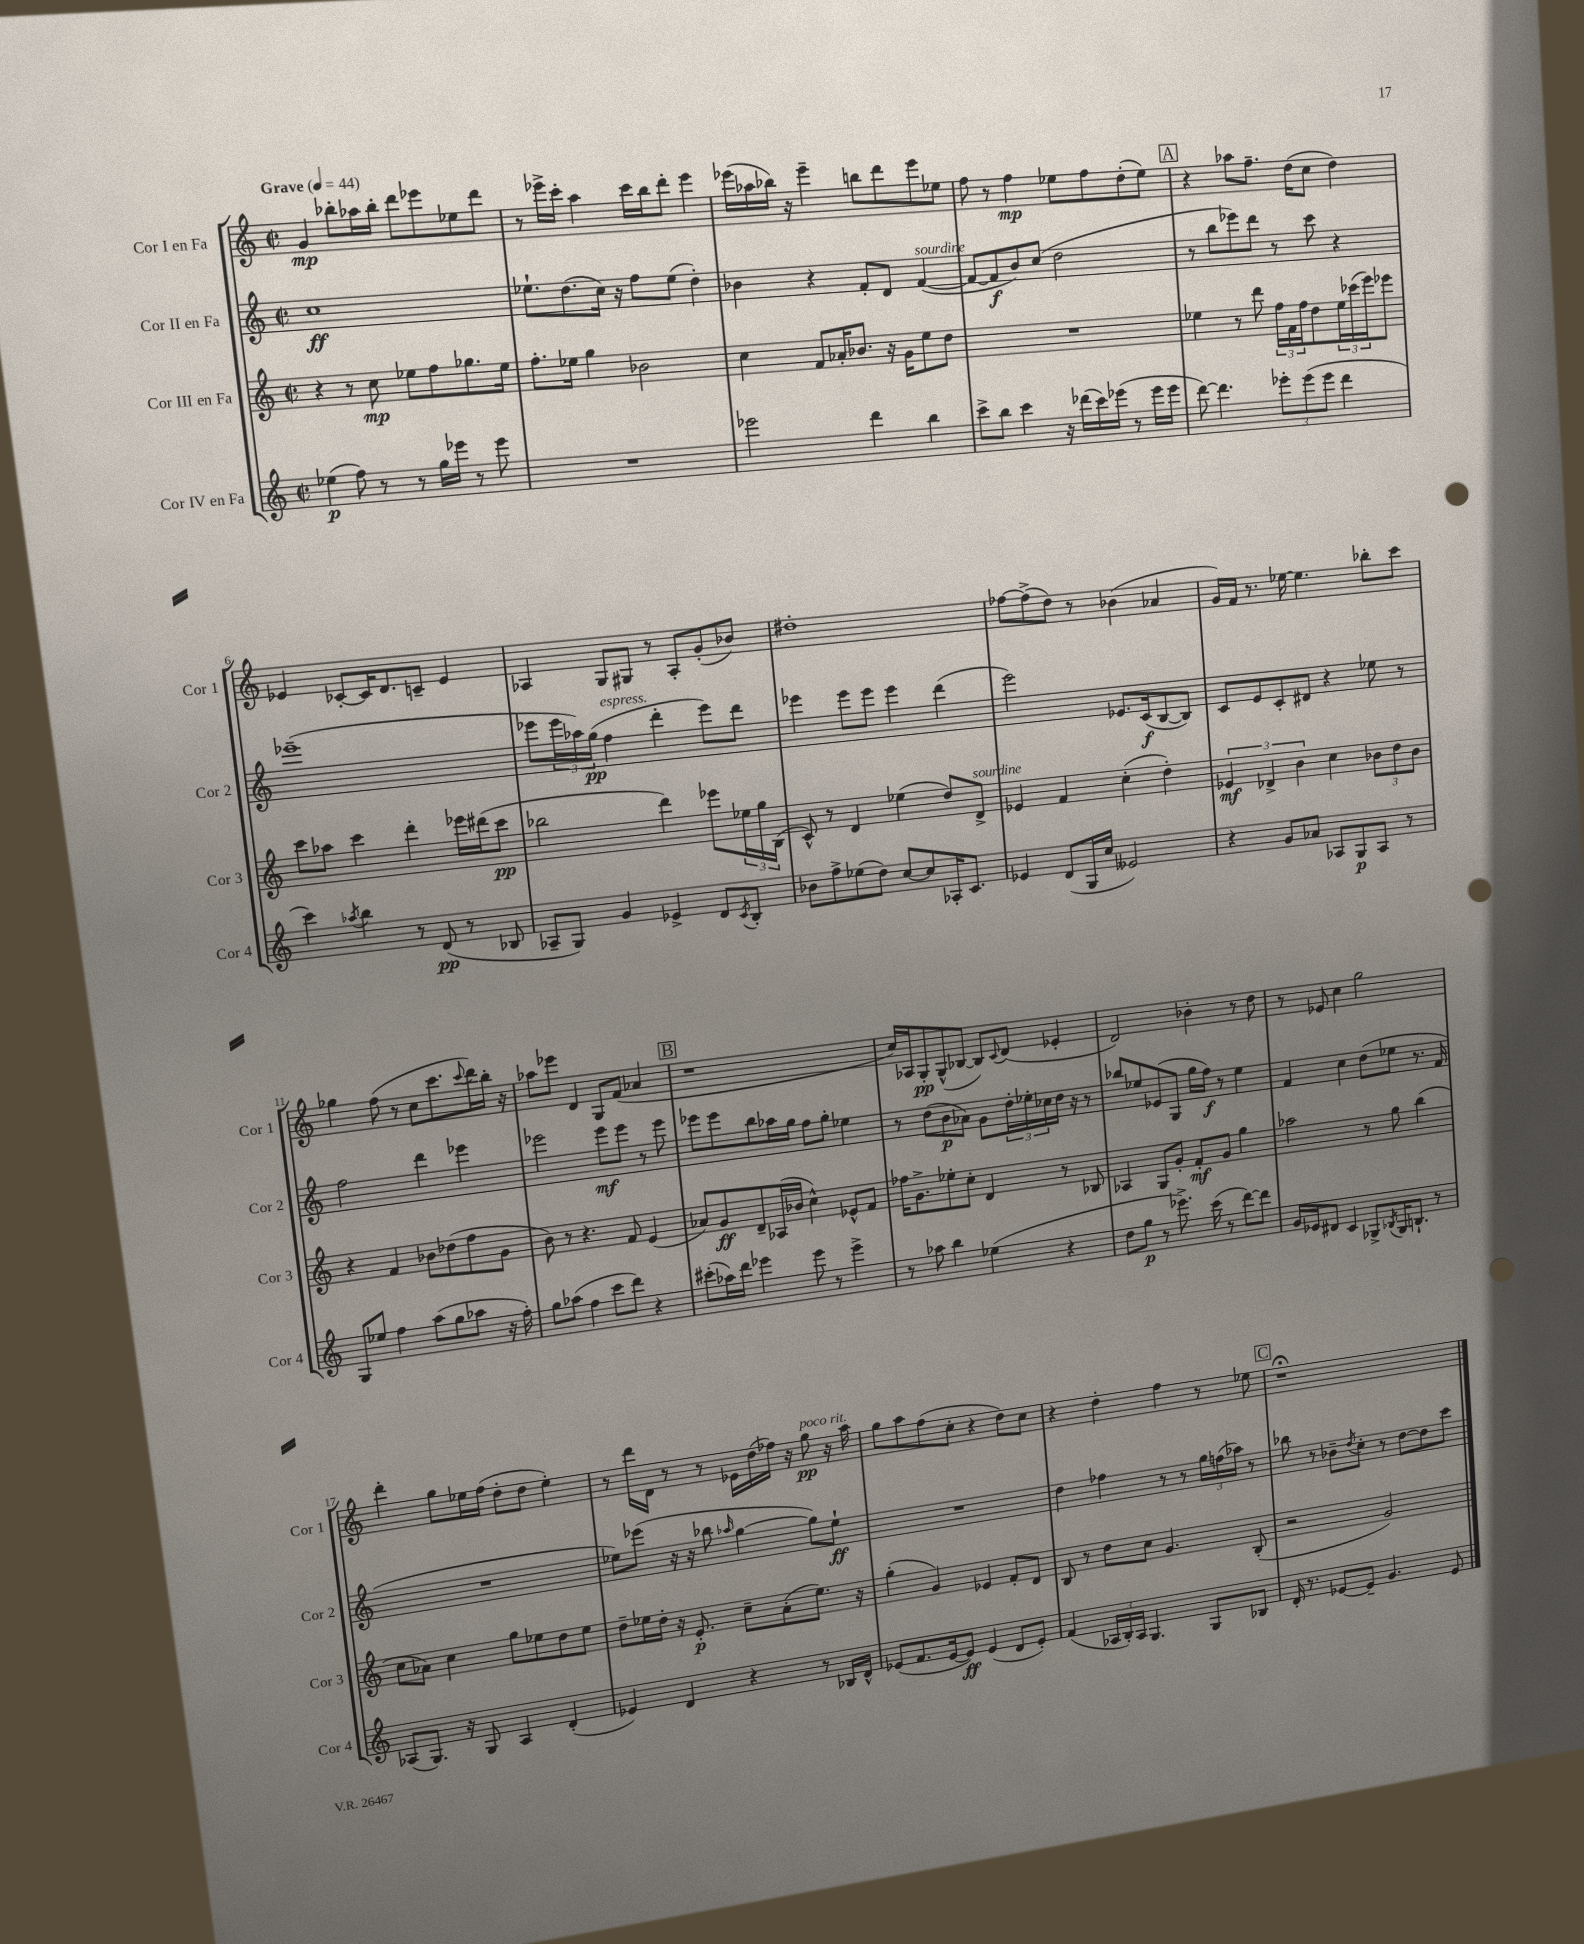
<<
\new StaffGroup <<
\new Staff = "s0" \with { instrumentName = "Cor I en Fa" shortInstrumentName = "Cor 1" } {
    \clef treble \key c \major \defaultTimeSignature \time 2/2 \tempo "Grave" 4 = 44
    g'4\mp bes''8-. aes''16 bes''16-. d'''8 ees'''8 ees''8 d'''8 |
    r8 ees'''16-> c'''16-. a''4 c'''16 b''16 d'''8-. ees'''4 |
    ees'''16( aes''16 bes''16) r16 ees'''4-- b''8 d'''8 ees'''8 ees''8 |
    f''8 r8 f''4\mp ees''8 f''8 d''8-.( ees''8) |
    \mark \markup { \box "A" } r4 aes''8 f''8.-- d''16( c''8 d''4) |
    ees'4 ces'8~-. ces'16 d'8. c'8-- ees'4 |
    aes4 g8 gis8 r8 aes8-. g'8-.( bes'8) |
    dis''1-. |
    fes''8~ fes''8->( d''8) r8 bes'4( aes'4 |
    g'16) f'16 r8. ees''16~ ees''4. bes''8-. c'''8 |
    ges''4 f''8( r8 c''8 c'''8. \appoggiatura { c'''8 } d'''16) b''16-. r16 |
    aes''8 ees'''8 d'4 g8 f'8( aes'4 |
    \mark \markup { \box "B" } r1 |
    c''16) aes16 g8-.\pp g8-^( bes8~ bes8) \appoggiatura { c'8 } d'8( ees'4-. |
    d'2) bes'4-. r8 d''8 |
    r8 ees'8 c''4 g''2 |
    d'''4-. g''8 ees''16 f''16( d''8-. d''8 ees''4-.) |
    r8 d'''16 d'16 r8 r8 ees'16 d''16( fes''16) r16 g''8\pp^\markup { \italic "poco rit." } r16 a''16 |
    g''8 a''8 f''8( c''8-. r4 d''8) c''8 |
    r4 d''4-. f''4 r8 ees''8 |
    \mark \markup { \box "C" } r1\fermata \bar "|." |
}
\new Staff = "s1" \with { instrumentName = "Cor II en Fa" shortInstrumentName = "Cor 2" } {
    \clef treble \key c \major \defaultTimeSignature \time 2/2
    c''1\ff |
    ees''8.-! d''8.( c''16) r16 f''8 ees''8( d''4-.) |
    bes'4 r4 f'8-. d'8 f'4~^\markup { \italic "sourdine" }( |
    f'8~ f'8\f b'8) c''8( d''2 |
    \mark \markup { \box "A" } r8 b''8 ees'''8) d'''8 r8 c'''8 r4 |
    ees'''1--( |
    ees'''8 \tuplet 3/2 { ees'''16 aes''16) g''16\pp( } f''4^\markup { \italic "espress." } d'''4-. ees'''8) d'''8 |
    ees'''4 ees'''8 ees'''8 ees'''4 d'''4( |
    e'''2) ees'8. c'16\f( b8~ b8) |
    c'8 e'8 c'8-. dis'8 r4 ees''8 r8 |
    f''2 d'''4 ees'''4 |
    ees'''2 ees'''8\mf ees'''8 r8 ees'''8 |
    \mark \markup { \box "B" } ees'''8 ees'''8 b''8 aes''16 g''16 f''8 g''8-. ees''4 |
    r8 d''8( b'8\p aes'8) g'8 \tuplet 3/2 { d''16-. ees''16-. ces''16 } d''16 r16 r8 |
    bes''8 ees''8 ees'8( g8 g''16 f''16\f) r8 ees''4 |
    f'4 c''4 d''8( ees''8 r8. f'16 |
    R1 |
    ees''8) ees'''8( r16 r16 bes''8 \grace { aes''16 } g''4~ g''8) ees''8-!\ff |
    R1 |
    d''4 fes''4 r8 r8 \tuplet 3/2 { g''16 f''16( aes''16) } r8 |
    \mark \markup { \box "C" } bes''8 r8 bes'8-- \acciaccatura { d''8 } c''8-. r8 d''8~ d''8 c'''8 \bar "|." |
}
\new Staff = "s2" \with { instrumentName = "Cor III en Fa" shortInstrumentName = "Cor 3" } {
    \clef treble \key c \major \defaultTimeSignature \time 2/2
    r4 r8 c''8\mp ees''8 f''8 ges''8. ees''16 |
    f''8.-. ees''16 g''4 bes'2 |
    c''4 f'8 aes'16-. bes'8. r16 g'16 e''8 d''8 |
    R1 |
    \mark \markup { \box "A" } ees''4 r8 d'''8 \tuplet 3/2 { f''16 f'16 f''16 } d''8 \tuplet 3/2 { ees''16 ces'''16( e'''16) } ees'''8 |
    c'''8 aes''8 c'''4 d'''4-. ees'''16 dis'''16( c'''8\pp |
    bes''2 d'''4) ees'''8 \tuplet 3/2 { ees''16 g''16 b16( } |
    c'8-^) r8 d'4 ees''4( d''8) d'8->^\markup { \italic "sourdine" } |
    ees'4 f'4 c''4-.( d''4-.) |
    \tuplet 3/2 { ees'4\mf des'4-> b'4 } c''4 \tuplet 3/2 { bes'8 d''8 bes'8 } |
    r4 f'4 bes'8 des''8( f''8 g'8 |
    b'8) r8 r4. f'8 e'4( |
    \mark \markup { \box "B" } aes'8) g'8\ff d'8-- aes16( bes'16 c''4-^) ees'8-^ f'8 |
    fes''16 g'8.-> ees''8-. c''8-. d'4 r8 bes8 |
    aes4 g8 g'8-. f'8-.\mf g'8 g''4 |
    aes''2 r8 g''8 b''4( |
    c''8 aes'8) c''4 g''8 ees''8 d''8 ees''8 |
    d''8-- ees''16 d''16-. r16 e'8.-.\p c''8-- a'8-.( ees''8.) r16 |
    g''4-.( g'4) ees'4 f'8-. d'8 |
    b8 r8 d''8 c''8 g'4. b8-.( |
    \mark \markup { \box "C" } r2 g'2) \bar "|." |
}
\new Staff = "s3" \with { instrumentName = "Cor IV en Fa" shortInstrumentName = "Cor 4" } {
    \clef treble \key c \major \defaultTimeSignature \time 2/2
    ees''4\p( f''8) r8 r8 g''16 ees'''16 r8 ees'''8 |
    R1 |
    ees'''2 d'''4 b''4 |
    c'''8-> b''8 c'''4 r16 des'''16( c'''16) ees'''16( r8 ees'''16 ees'''16 |
    \mark \markup { \box "A" } d'''8~) d'''4. \tuplet 3/2 { ees'''8-. ees'''8( ees'''8 } d'''4 |
    c'''4) \acciaccatura { aes''8 } b''4 r8 d'8\pp( r8 bes8 |
    aes8-- g8) g'4 ees'4-> d'8 \acciaccatura { c'8 } b8-. |
    bes'8 f''8-> ees''8( d''8) c''8~ c''8 aes16-. c'8. |
    ees'4 d'8( g16 c''16 eeses'2) |
    r4 g'8 aes'8 aes8 g8\p aes8 r8 |
    g8 ees''8 f''4 a''8( g''8 aes''8 r16 f''16-.) |
    g''8 aes''8( f''4 c'''8 d'''8) r4 |
    \mark \markup { \box "B" } cis'''8-.( aes''16) d'''16 ees'''4 ees'''8 r8 ees'''4-> |
    r8 aes''8 b''4 ees''4( r4 |
    d''8 g''8\p r8 ees'''8.->) c'''16( r8 d'''8~) d'''8 |
    g'16 ees'16 dis'8 c'4 ges8-> \acciaccatura { bes8 } ges16 b8.-! r8 |
    aes8( g8.) r16 g8 aes4 d'4-.( |
    ees'4) d'4 r4 r8 bes16 d'16-^ |
    ees'8( f'8. ees'16~ ees'8\ff) ees'4( d'8 ees'8-.) |
    f'4( \tuplet 3/2 { aes16 b16-.) aes16 } g4. g8 bes8 |
    \mark \markup { \box "C" } d'16-. r8. ees'8~ ees'8-- g'4. ees'8 \bar "|." |
}
>>
>>
